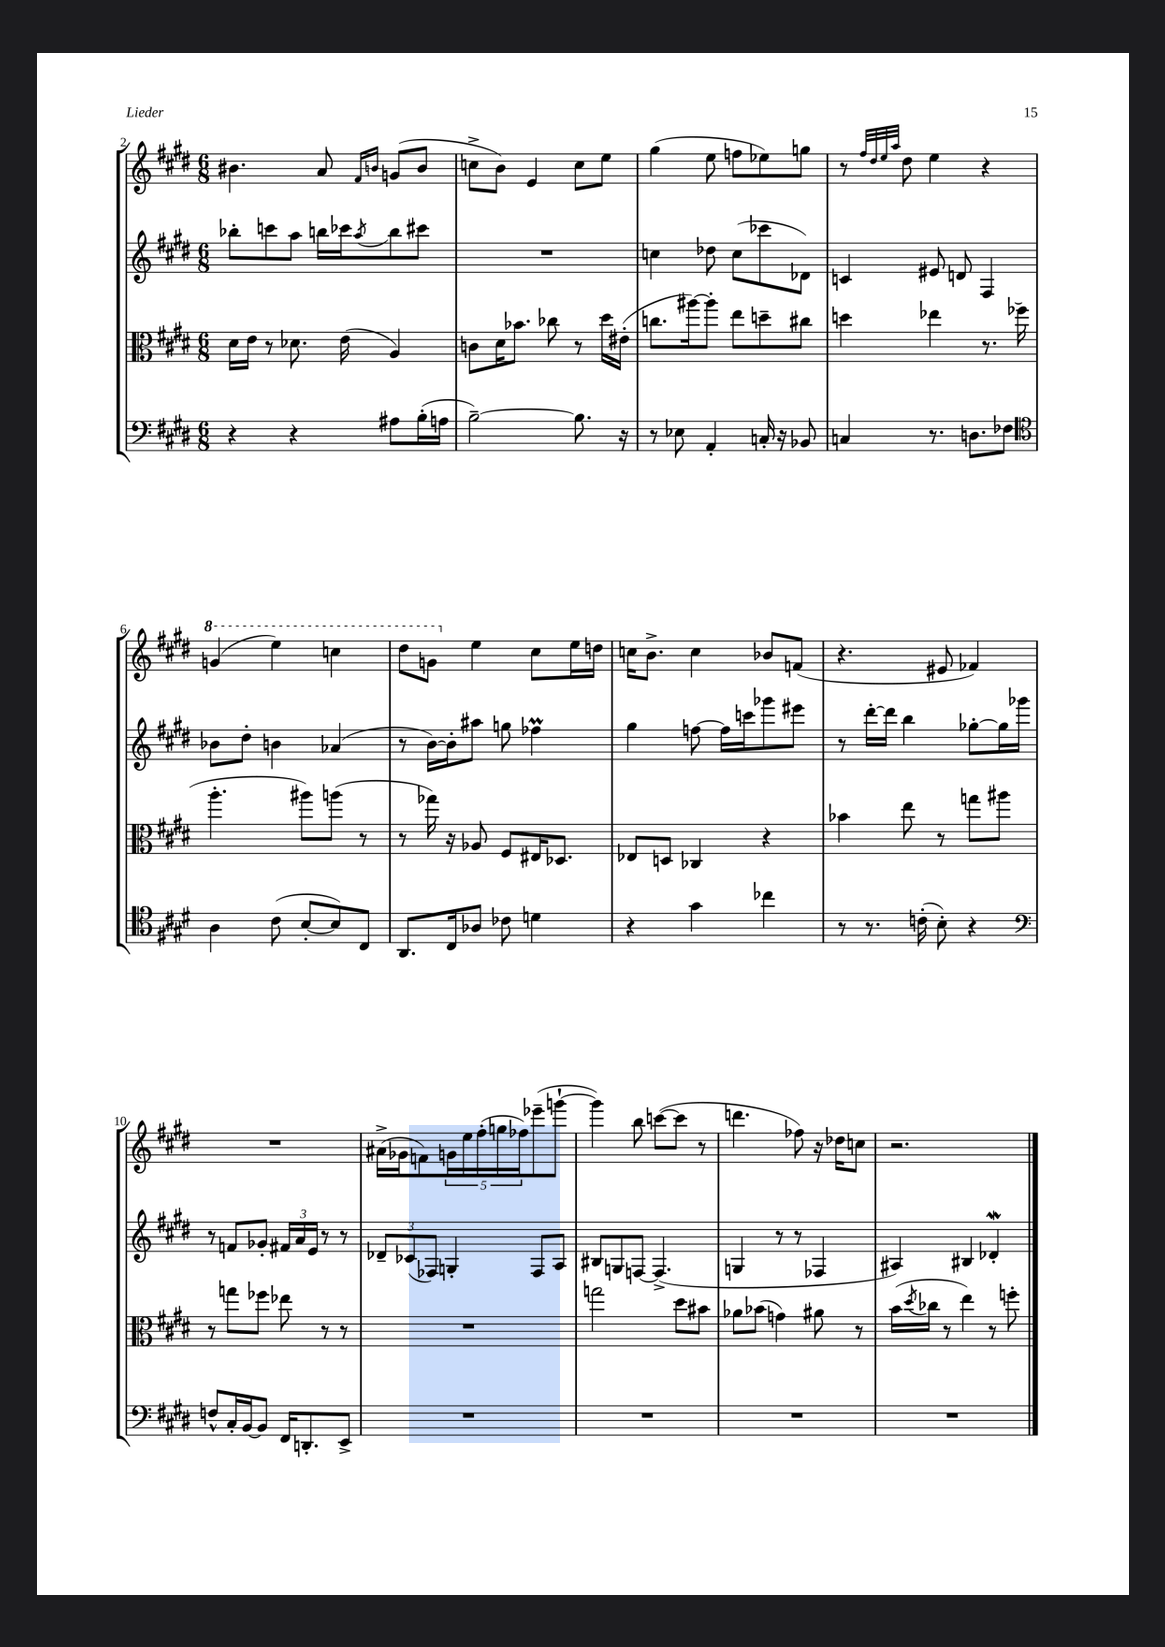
<<
\new StaffGroup <<
\new Staff = "s0" {
    \clef treble \key e \major \numericTimeSignature \time 6/8
    bis'4. a'8 \grace { fis'16 b'16 } g'8( b'8 |
    c''8-> b'8) e'4 c''8 e''8 |
    gis''4( e''8 f''8 ees''8) g''8 |
    r8 \grace { fis''32 dis''32 e''32 a''32 } dis''8 e''4 r4 |
    \ottava #1 g''4( e'''4) c'''4 |
    dis'''8 g''8 \ottava #0 e''4 cis''8 e''16 d''16 |
    c''16 b'8.-> c''4 bes'8 f'8( |
    r4. eis'8 fes'4) |
    R2. |
    ais'16->( ges'16 f'8) \tuplet 5/4 { g'16 e''16 fis''16-.( g''16 fes''16) } ees'''8--( g'''8~-! |
    g'''4) b''8 c'''8~( c'''8 r8 |
    d'''4. fes''8) r16 des''16 c''8 |
    r2. \bar "|." |
}
\new Staff = "s1" {
    \clef treble \key e \major \numericTimeSignature \time 6/8
    bes''8-. c'''8 a''8 b''16 ces'''16 \acciaccatura { a''8 } b''8 cis'''8 |
    R2. |
    c''4 des''8 c''8( ces'''8 des'8) |
    c'4 eis'8 d'8 fis4 |
    bes'8 dis''8-. b'4 aes'4( |
    r8 b'16~) b'16-. ais''8 g''8 fes''4\prall |
    gis''4 f''8~ f''16 c'''16 ges'''8 eis'''8 |
    r8 dis'''16~-. dis'''16 b''4 ges''8~-. ges''16 ges'''16 |
    r8 f'8 ges'8-. \tuplet 3/2 { fis'16 a'16 e'16 } r8 r8 |
    \tuplet 3/2 { des'8-- ces'8( fes8) } g4-. fes8 a8 |
    bis8 g8 f8~ f4.->( |
    g4 r8 r8 fes4 |
    ais4) bis4 des'4-.\mordent \bar "|." |
}
\new Staff = "s2" {
    \clef alto \key e \major \numericTimeSignature \time 6/8
    dis'16 e'16 r8 des'8. e'16( a4) |
    c'8 dis'16 bes'8. ces''8 r8 dis''16 eis'16-.( |
    c''8. ais''16~) ais''8-. e''8 d''8-- cis''8 |
    d''4 ees''4 r8. fes''16( |
    a''4.-. ais''8) a''8( r8 |
    r8 ges''16) r16 aes8 fis8 eis16 des8. |
    ees8 d8 ces4 r4 |
    bes'4 e''8 r8 g''8 ais''8 |
    r8 g''8 fes''8 ees''8 r8 r8 |
    R2. |
    g''2 dis''8 bis'8 |
    aes'8 bes'8( g'4) ais'8 r8 |
    b'16( \acciaccatura { dis''8 } ces''16 r8 e''4) r8 f''8-. \bar "|." |
}
\new Staff = "s3" {
    \clef bass \key e \major \numericTimeSignature \time 6/8
    r4 r4 ais8 b16-.( a16 |
    b2~--) b8. r16 |
    r8 ees8 a,4-. c16-. r16 bes,8 |
    c4 r8. d8. fes8 |
    \clef tenor a4 cis'8( b8~-. b8) cis8 |
    a,8. cis16 aes8 ces'8 d'4 |
    r4 gis'4 ces''4 |
    r8 r8. c'16-.( b8-.) r4 |
    \clef bass f8-^ cis16-. b,16~ b,8 fis,16 d,8.-. e,8-> |
    R2. |
    R2. |
    R2. |
    R2. \bar "|." |
}
>>
>>
\layout { \context { \Score currentBarNumber = #2 } }
